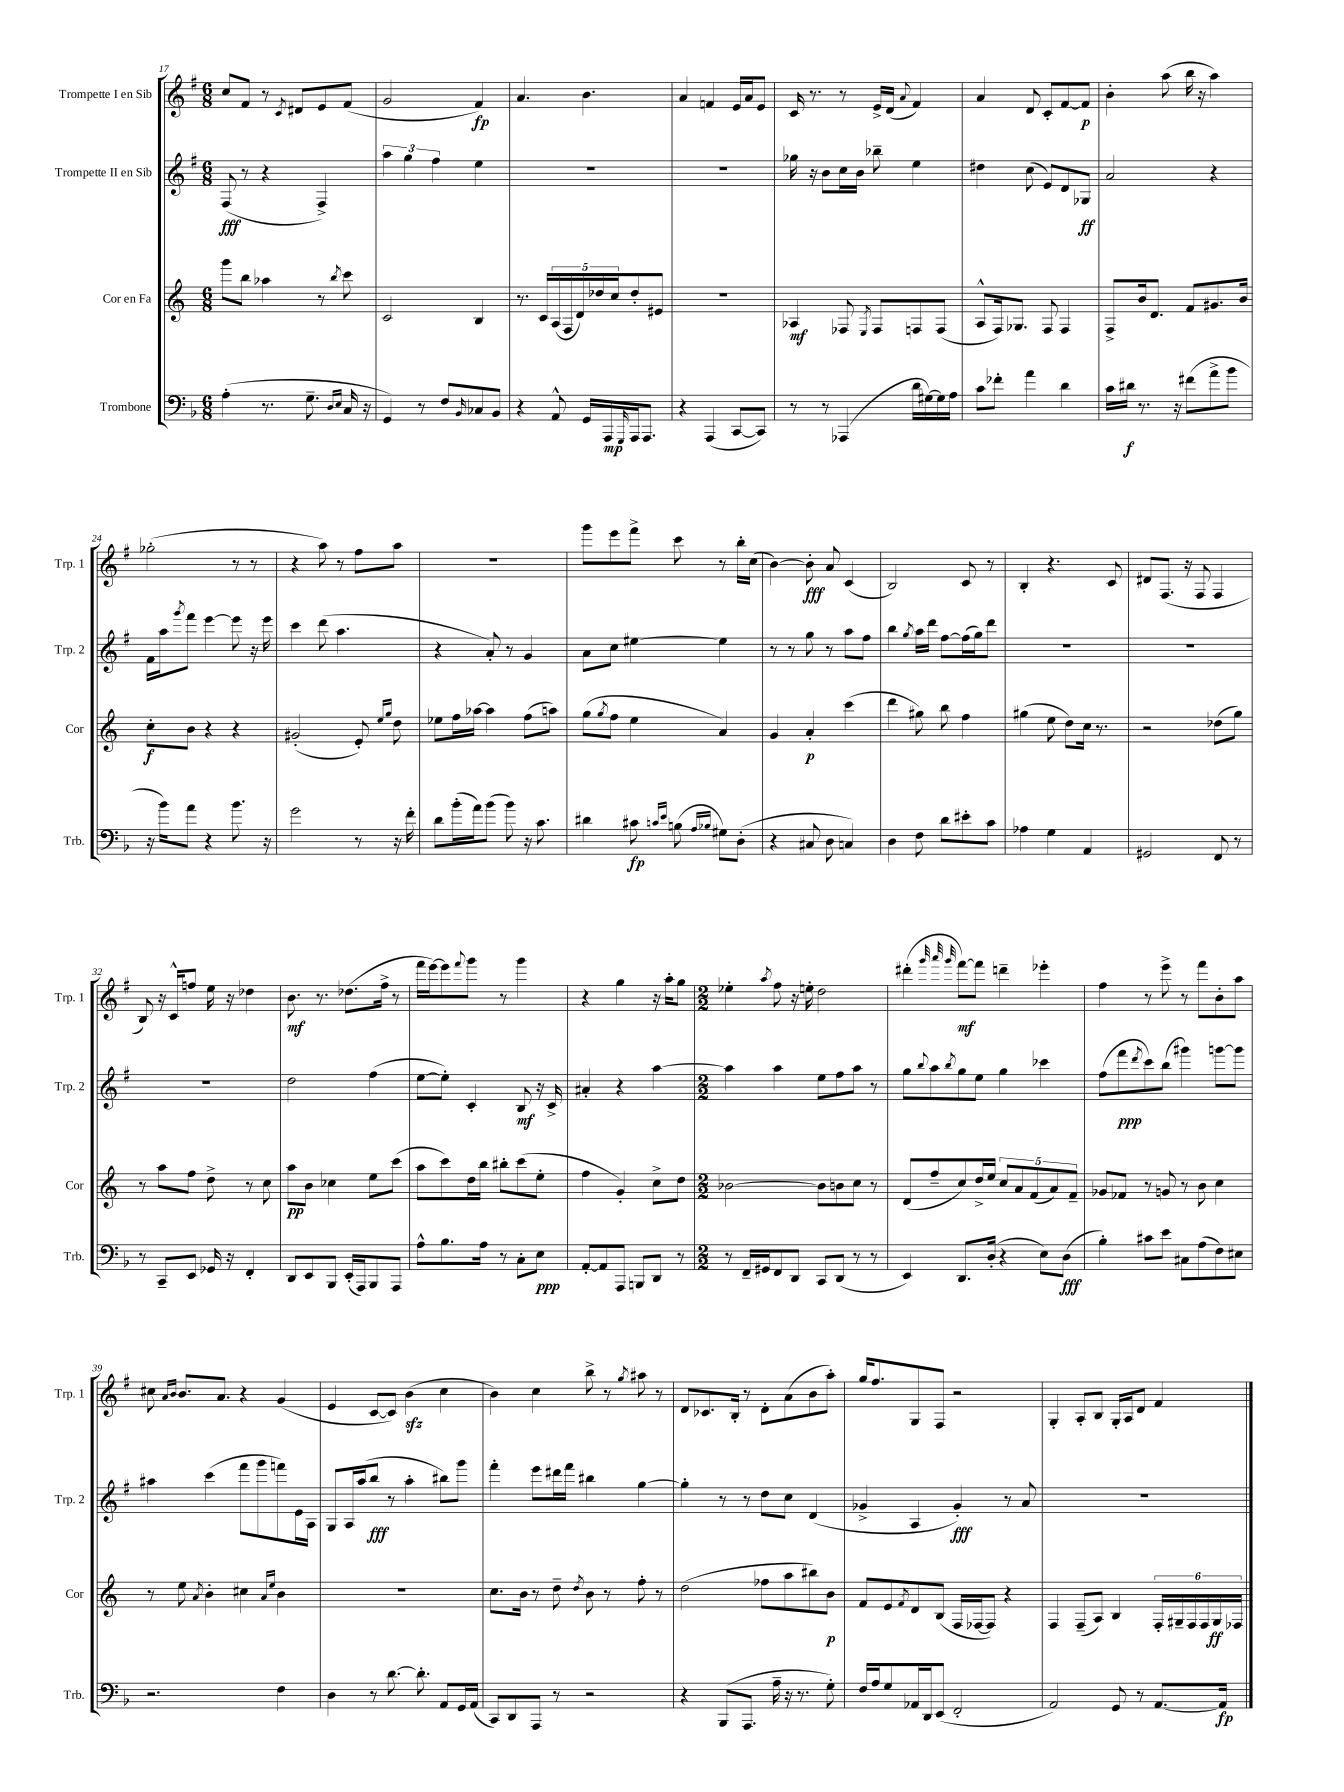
<<
\new StaffGroup <<
\new Staff = "s0" \with { instrumentName = "Trompette I en Sib" shortInstrumentName = "Trp. 1" } {
    \clef treble \key g \major \numericTimeSignature \time 6/8
    c''8 fis'8 r8 \acciaccatura { c'8 } dis'8 e'8 fis'8( |
    g'2 fis'4\fp) |
    a'4. b'4. |
    a'4 f'4 e'16 a'16 e'8 |
    c'16 r8. r8 e'16-> d'16( \appoggiatura { a'8 } fis'4) |
    a'4 d'8 c'8-. fis'8~ fis'8\p |
    b'4-. a''8( b''16 r16 a''4) |
    ges''2-.( r8 r8 |
    r4 a''8) r8 fis''8 a''8 |
    R2. |
    g'''8 e'''8 fis'''8-> c'''8 r8 b''16-. c''16( |
    b'4~) b'8-.\fff a'8 c'4( |
    b2) c'8 r8 |
    b4-. r4. c'8 |
    dis'8 fis8.( r16 fis8 fis4 |
    b8) r16 c'16-^ f''8 e''16 r16 des''4 |
    b'8.\mf r8. des''8.( fis''16-> r8 |
    fis'''16 e'''16~) e'''8 \appoggiatura { fis'''8 } g'''8 r8 g'''4 |
    r4 g''4 r16 a''16-. g''8 |
    \numericTimeSignature \time 2/2 ees''4-. \acciaccatura { a''8 } fis''8 r16 e''16-. d''2 |
    dis'''4-.( \grace { g'''32 a'''32 g'''32 } fis'''8~\mf) fis'''8 d'''4-- ees'''4-. |
    fis''4 r8 e'''8-> r8 fis'''8 b'8-. a''8 |
    cis''8 \grace { a'16 b'16 } b'8. a'8. r4 g'4( |
    e'4 c'8~ c'8) b'4\sfz( c''4 |
    b'4) c''4 b''8-> r8 \acciaccatura { g''8 } ais''8 r8 |
    d'8 ces'8. b16-. r8 d'8-. a'8( b'8 a''8-.) |
    g''16 fis''8. g8 fis8 r2 |
    g4-. a8-. b8 g16-. a16 d'8 fis'4 \bar "|." |
}
\new Staff = "s1" \with { instrumentName = "Trompette II en Sib" shortInstrumentName = "Trp. 2" } {
    \clef treble \key g \major \numericTimeSignature \time 6/8
    fis8\fff( r8 r4 fis4->) |
    \tuplet 3/2 { a''4 g''4 fis''4 } e''4 |
    R2. |
    R2. |
    ges''16 r16 b'8 c''16 b'16 bes''8-- e''4 |
    dis''4 c''8( e'8) d'8 ges8\ff |
    a'2 r4 |
    fis'16 a''16 \acciaccatura { g'''8 } fis'''8 e'''4~ e'''8 r16 e'''16 |
    c'''4 d'''8( a''4. |
    r4 a'8-.) r8 g'4 |
    a'8 c''8 eis''4~ eis''4 |
    r8 r8 g''8 r8 a''8 fis''8 |
    b''4 \acciaccatura { g''8 } a''16 d'''16 fis''8~ fis''16( g''16) d'''8 |
    R2. |
    R2. |
    R2. |
    d''2 fis''4( |
    e''8~ e''8-.) c'4-. b8\mf r16 c'16-> |
    ais'4-. r4 a''4~ |
    \numericTimeSignature \time 2/2 a''4 a''4 e''8 fis''8 a''8 r8 |
    g''8 \appoggiatura { b''8 } a''8 \acciaccatura { b''8 } g''8 e''8 g''4 ces'''4 |
    fis''8( fis'''8\ppp \acciaccatura { d'''8 } c'''8) b''8( gis'''4) g'''8~ g'''8 |
    ais''4 c'''4( fis'''8 g'''8 f'''8) e'16 a16 |
    g8 a16 a''16( b''8\fff r8 a''4-. bis''8) g'''8 |
    fis'''4-. e'''8 dis'''16 fis'''16 bis''4 g''4~ |
    g''4-. r8 r8 d''8 c''8 d'4( |
    ges'4-> a4 ges'4-.\fff) r8 a'8 |
    R1 \bar "|." |
}
\new Staff = "s2" \with { instrumentName = "Cor en Fa" shortInstrumentName = "Cor" } {
    \clef treble \key c \major \numericTimeSignature \time 6/8
    g'''8 b''8 aes''4 r8 \acciaccatura { b''8 } c'''8 |
    c'2 b4 |
    r8. c'16 \tuplet 5/4 { a16( f16 d'16) des''16 c''16 } des''8-. eis'8 |
    R2. |
    aes4\mf fes8 \acciaccatura { e8 } fes8 f8 f8( |
    a8-^ f16) ges8. f8 f4 |
    f8-> b'16 d'8. f'8 gis'8. b'16 |
    c''8-.\f b'8 r4 r4 |
    gis'2-.( e'8-.) \grace { e''16 g''16 } d''8 |
    ees''8 f''16 aes''16~ aes''4 f''8( a''8) |
    g''8( \acciaccatura { g''8 } f''8 e''4 a'4) |
    g'4 a'4-.\p c'''4( |
    d'''4 gis''8) b''8 f''4 |
    gis''4( e''8 d''8) c''16 r8. |
    r2 des''8( g''8) |
    r8 a''8 f''8 d''8-> r8 c''8 |
    a''8\pp b'8 ces''4 e''8 c'''8( |
    a''8 c'''8) d''16 b''16 bis''8-. c'''8( e''8-. |
    f''4 g'4-.) c''8-> d''8 |
    \numericTimeSignature \time 2/2 bes'2~ bes'8 b'8 c''8 r8 |
    d'8( f''8-- c''8) d''16-> e''16 \tuplet 5/4 { c''8 a'8 f'8( a'8) f'8-- } |
    ges'8 fes'8 r8 g'8 r8 b'8 c''4 |
    r8 e''8 \acciaccatura { a'8 } b'4-. cis''4 \grace { a'16 e''16 } b'4 |
    R1 |
    c''8. b'16 r8 d''8-- \acciaccatura { d''8 } b'8 r8 f''8-. r8 |
    d''2( fes''8 a''8 bis''8) b'8\p |
    f'8 e'8 \acciaccatura { f'8 } d'8 b8( f16 fes16~ fes8) r4 |
    f4 f8--( a8) b4 \tuplet 6/4 { f16-. gis16-- f16 f16 gis16\ff fes16 } \bar "|." |
}
\new Staff = "s3" \with { instrumentName = "Trombone" shortInstrumentName = "Trb." } {
    \clef bass \key f \major \numericTimeSignature \time 6/8
    a4-.( r8. g8.-- \grace { d16 e16 } c16 r16 |
    g,4) r8 f8 \grace { bes,16 } ces8 bes,8 |
    r4 a,8-^ g,16 a,,16\mp \grace { g,,16 } a,,16 a,,8. |
    r4 a,,4( c,8~ c,8) |
    r8 r8 aes,,4( d'16 gis16~) gis16 a16 |
    c'8 fes'8-. a'4 d'4 |
    c'16 dis'16\f r8. r16 fis'8( a'8-> bes'8 |
    r16 bes'16) a'8 r4 bes'8. r16 |
    g'2 r8 r16 f'16-. |
    d'8 bes'16-.( a'16) bes'8( bes'8) r16 c'8. |
    dis'4 cis'8\fp \grace { c'16 e'16 } b8( \grace { a16 bes16 } gis8) d8-.( |
    r4 cis8 d8 c4) |
    d4 f8 d'8 eis'8-. c'8 |
    aes4 g4 a,4 |
    gis,2 f,8 r8 |
    r8 c,8-- e,8 ges,16 r16 f,4-. |
    d,8 e,8 bes,,8 e,16-.( a,,16) bes,,8 a,,8 |
    a8-^ bes8. a16 r8 c8-. e8\ppp |
    a,8~-. a,8 a,,8 b,,8 d,8 r8 |
    \numericTimeSignature \time 2/2 r8 f,16-- gis,16 f,8 d,8 c,8 d,8( r8 r8 |
    e,4) d,8. d16-.( r4 e8) d8\fff( |
    bes4-.) cis'8 e'8 cis8 a8( f8) eis8 |
    r2. f4 |
    d4 r8 d'8.~ d'8.-. a,8 g,16 a,16( |
    c,8) d,8 a,,8 r8 r2 |
    r4 bes,,8( a,,8. a16-- r16 r8. g8-.) |
    f16 a16 g8 aes,16 d,16 e,8( f,2-. |
    a,2) g,8 r8 a,8.~ a,16\fp \bar "|." |
}
>>
>>
\layout { \context { \Score currentBarNumber = #17 } }
